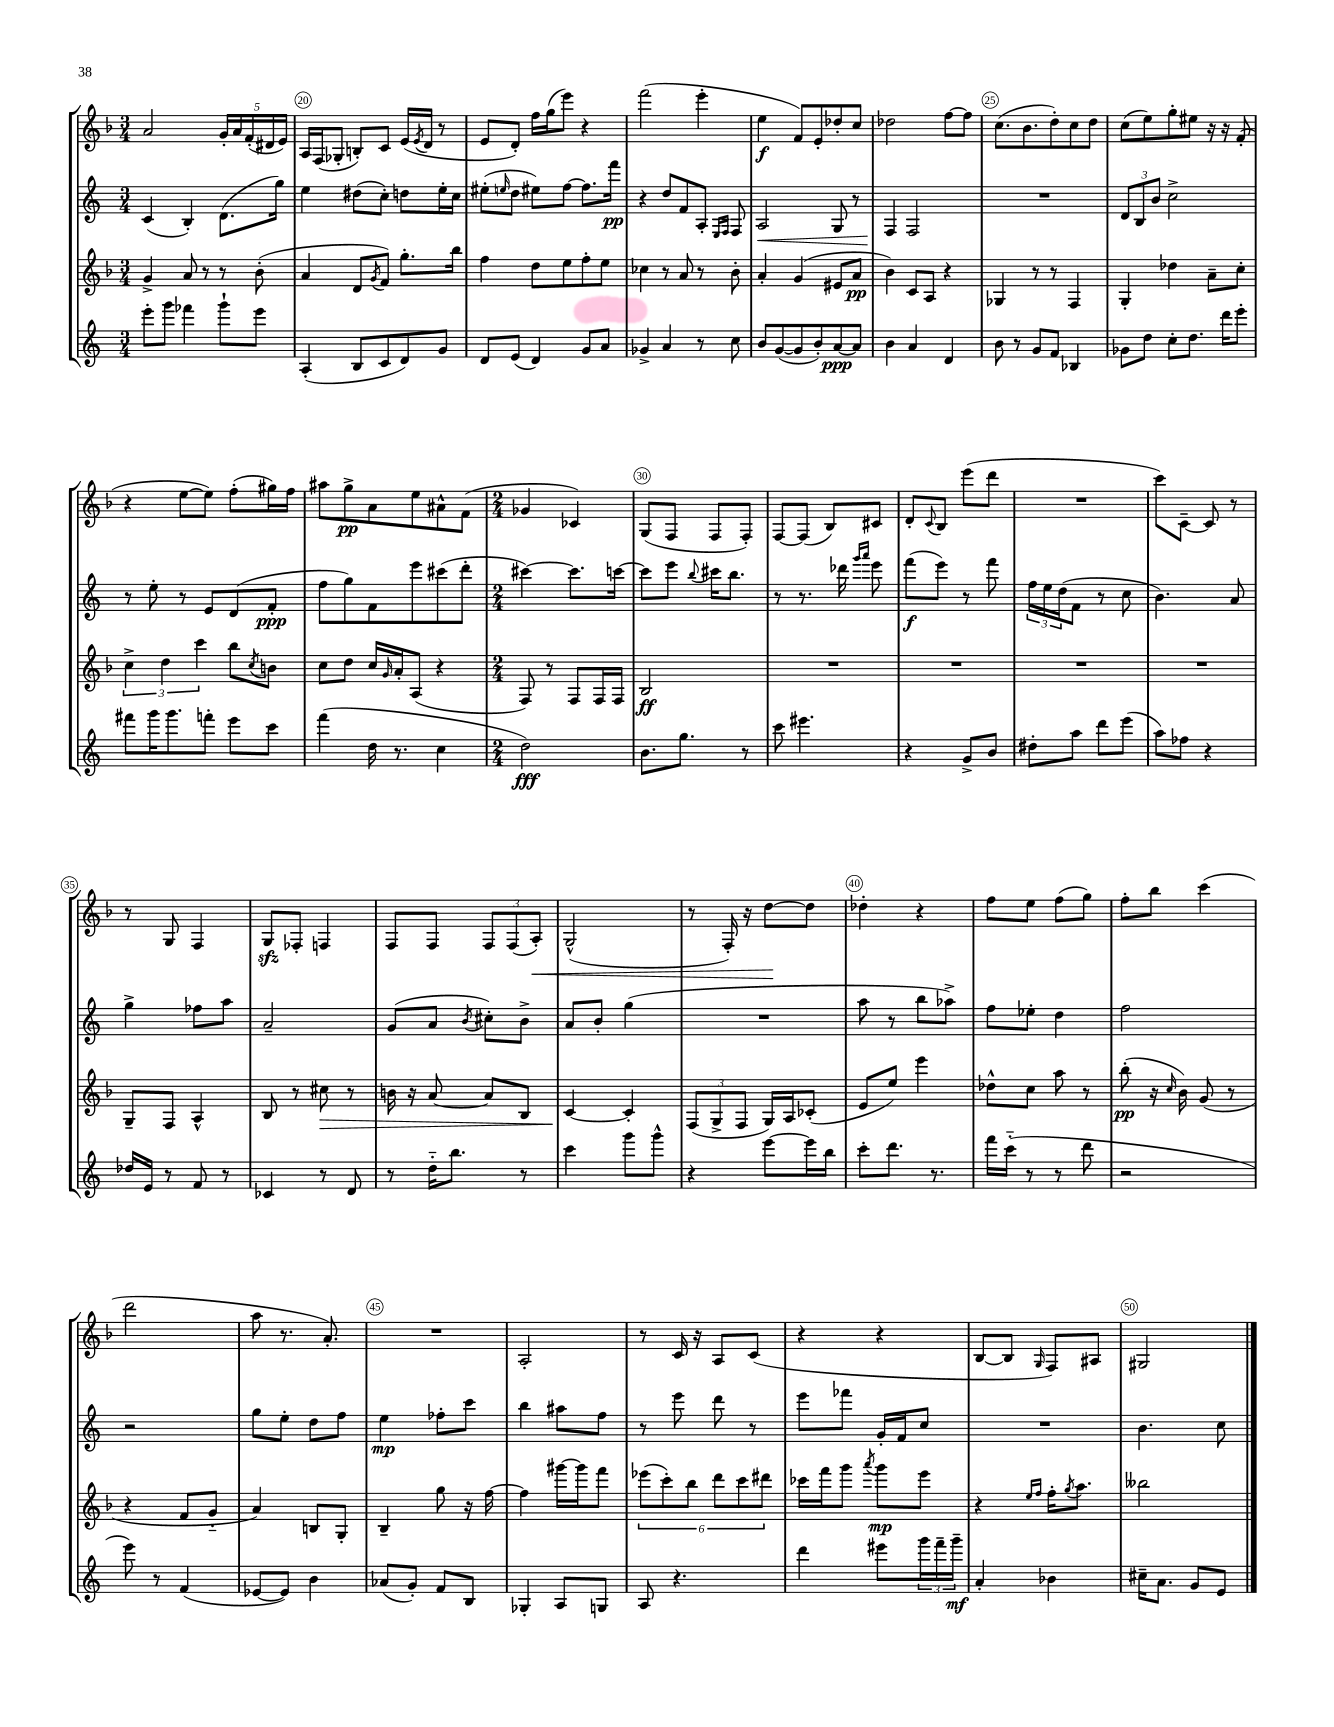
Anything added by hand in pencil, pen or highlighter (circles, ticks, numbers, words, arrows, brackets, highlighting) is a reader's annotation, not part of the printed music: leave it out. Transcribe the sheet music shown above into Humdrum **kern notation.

**kern	**dynam	**kern	**dynam	**kern	**dynam	**kern	**dynam
*part4	*part4	*part3	*part3	*part2	*part2	*part1	*part1
*staff4	*staff4	*staff3	*staff3	*staff2	*staff2	*staff1	*staff1
*clefG2	*	*clefG2	*	*clefG2	*	*clefG2	*
*k[]	*	*k[b-]	*	*k[]	*	*k[b-]	*
*M3/4	*	*M3/4	*	*M3/4	*	*M3/4	*
=19	=19	=19	=19	=19	=19	=19	=19
8eee'\L	.	4g^/	.	(4c/	.	2a/	.
8ggg\J	.	.	.	.	.	.	.
4fff-X\	.	8a/	.	4B'/)	.	.	.
.	.	8r	.	.	.	.	.
8ggg`\L	.	8r	.	(8.d\L	.	20g'/LL	.
.	.	.	.	.	.	20a/	.
.	.	.	.	.	.	(20f'/	.
8eee\J	.	(8b-'\	.	.	.	.	.
.	.	.	.	.	.	20d#X/	.
.	.	.	.	16gg\Jk)	.	.	.
.	.	.	.	.	.	20e/JJ)	.
=20	=20	=20	=20	=20	=20	=20	=20
(4A'/	.	4a/	.	4ee\	.	16A/LL	.
.	.	.	.	.	.	(16F/J	.
.	.	.	.	.	.	8G-X'/J	.
8B/L	.	8d/L	.	(8dd#X\L	.	8Bn'/L)	.
.	.	8qg/	.	.	.	.	.
8c/	.	8f/J)	.	8cc'\J)	.	8c/J	.
8d/)	.	8.gg'\L	.	8ddn\L	.	(16e/LL	.
.	.	.	.	.	.	8qe/	.
.	.	.	.	.	.	16d/JJ	.
8g/J	.	.	.	16ee'\L	.	8r	.
.	.	16bb-\Jk	.	16cc\JJ	.	.	.
=21	=21	=21	=21	=21	=21	=21	=21
8d/L	.	4ff\	.	(8ee#X'\L	.	8e/L	.
.	.	.	.	16qqeen/	.	.	.
(8e/J	.	.	.	8dd\J	.	8d'/J)	.
4d/)	.	8dd\L	.	8ee#X\L)	.	16ff\LL	.
.	.	.	.	.	.	(16gg\J	.
.	.	8ee\	.	[8ff\J	.	8eee\J)	.
8g/L	.	8ff'\	.	8.ff\L]	.	4r	.
8a/J	.	8ee\J	.	.	.	.	.
.	.	.	.	16fff\Jk	pp	.	.
=22	=22	=22	=22	=22	=22	=22	=22
4g-X^/	.	4cc-X\	.	4r	.	(2fff\	.
4a/	.	8r	.	8dd/L	.	.	.
.	.	8a/	.	8f/	.	.	.
8r	.	8r	.	8A'/J	.	4eee'\	.
.	.	.	.	16qqE/LL	.	.	.
.	.	.	.	16qqF/JJ	.	.	.
8cc\	.	8b-'\	.	8F/	.	.	.
=23	=23	=23	=23	=23	=23	=23	=23
!	!	!	!	!	!LO:HP:b	!	!
8b/L	.	4a'/	.	2A/	<	4ee\	f
([8g/	.	.	.	.	.	.	.
8g/]	.	(4g/	.	.	.	8f/L)	.
8b'/)	.	.	.	.	.	8e'/	.
[8a/	ppp	8e#X/L	.	8G/	.	8dd-X'/	.
8a/J]	.	8a/J	pp	8r	.	8cc/J	.
=24	=24	=24	=24	=24	=24	=24	=24
4b\	.	4b-\)	.	4F/	.	2dd-X\	.
4a/	.	8c/L	.	2F/	[	.	.
.	.	8A/J	.	.	.	.	.
4d/	.	4r	.	.	.	[8ff\L	.
.	.	.	.	.	.	8ff\J]	.
=25	=25	=25	=25	=25	=25	=25	=25
8b\	.	4G-X/	.	2.r	.	(8.cc\L	.
8r	.	.	.	.	.	.	.
.	.	.	.	.	.	8.b-\	.
8g/L	.	8r	.	.	.	.	.
8f/J	.	8r	.	.	.	8dd'\)	.
4B-X/	.	4F/	.	.	.	8cc\	.
.	.	.	.	.	.	8dd\J	.
=26	=26	=26	=26	=26	=26	=26	=26
8g-X\L	.	4G'/	.	12d/L	.	(8cc\L	.
.	.	.	.	12B/	.	.	.
8dd\J	.	.	.	.	.	8ee\)	.
.	.	.	.	12b/J	.	.	.
8cc'\L	.	4dd-X\	.	2cc^\	.	8gg'\	.
8.dd\J	.	.	.	.	.	8ee#X\J	.
.	.	8a~\L	.	.	.	16r	.
16ddd\KL	.	.	.	.	.	16r	.
8eee'\J	.	8cc'\J	.	.	.	(8f'/	.
!!LO:LB:g=z
=27	=27	=27	=27	=27	=27	=27	=27
8fff#X\L	.	6cc^\	.	8r	.	4r	.
16ggg\K	.	.	.	8ee'\	.	.	.
.	.	6dd\	.	.	.	.	.
8.ggg\	.	.	.	.	.	.	.
.	.	.	.	8r	.	[8ee\L	.
.	.	6ccc\	.	.	.	.	.
8fffn'\J	.	.	.	8e/L	.	8ee\J])	.
8eee\L	.	8bb-\L	.	(8d/	.	(8ff'\L	.
.	.	8qcc/	.	.	.	.	.
8ccc\J	.	8bn\J	.	8f'/J	ppp	16gg#X\L)	.
.	.	.	.	.	.	16ff\JJ	.
=28	=28	=28	=28	=28	=28	=28	=28
(4fff\	.	8cc\L	.	8ff\L	.	8aa#X\L	.
.	.	8dd\J	.	8gg\)	.	8gg^\	pp
16dd\	.	16cc/LL	.	8f\	.	8a\	.
.	.	16qqg/	.	.	.	.	.
8.r	.	16a'/J	.	.	.	.	.
.	.	(8A/J	.	8eee\	.	8ee\	.
4cc\	.	4r	.	(8ccc#X\	.	8a#X^^\	.
.	.	.	.	8ddd'\J	.	(8f\J	.
=29	=29	=29	=29	=29	=29	=29	=29
*M2/4	*	*M2/4	*	*M2/4	*	*M2/4	*
2dd\)	fff	8F/)	.	[4ccc#X\)	.	4g-X/	.
.	.	8r	.	.	.	.	.
.	.	8F/L	.	8.ccc#\L]	.	4c-X/)	.
.	.	16F/L	.	.	.	.	.
.	.	16F/JJ	.	[16cccn\Jk	.	.	.
=30	=30	=30	=30	=30	=30	=30	=30
8.b\L	.	2B-/	ff	8ccc\L]	.	(8G/L	.
.	.	.	.	8eee\J	.	8F/J	.
8.gg\J	.	.	.	.	.	.	.
.	.	.	.	8qqbb/	.	.	.
.	.	.	.	16ccc#X\KL	.	8F/L	.
.	.	.	.	8.bb\J	.	.	.
8r	.	.	.	.	.	8F'/J)	.
=31	=31	=31	=31	=31	=31	=31	=31
8ccc\	.	2r	.	8r	.	[8F/L	.
4.eee#X\	.	.	.	8.r	.	(8F/J]	.
.	.	.	.	.	.	8B-/L)	.
.	.	.	.	16ddd-X\	.	.	.
.	.	.	.	16qqggg/LL	.	.	.
.	.	.	.	16qqaaa/JJ	.	.	.
.	.	.	.	8eee\	.	8c#X/J	.
=32	=32	=32	=32	=32	=32	=32	=32
4r	.	2r	.	(8fff\L	f	8d'/L	.
.	.	.	.	.	.	8qqc/	.
.	.	.	.	8eee\J)	.	8B-/J	.
8g^/L	.	.	.	8r	.	(8eee\L	.
8b/J	.	.	.	8fff\	.	8ddd\J	.
=33	=33	=33	=33	=33	=33	=33	=33
8dd#X'\L	.	2r	.	24ff\LL	.	2r	.
.	.	.	.	24ee\	.	.	.
.	.	.	.	(24dd\J	.	.	.
8aa\J	.	.	.	8f\J	.	.	.
8ddd\L	.	.	.	8r	.	.	.
(8eee\J	.	.	.	8cc\	.	.	.
=34	=34	=34	=34	=34	=34	=34	=34
8aa\L)	.	2r	.	4.b\)	.	8ccc\L)	.
8ff-X\J	.	.	.	.	.	[8c~\J	.
4r	.	.	.	.	.	8c/]	.
.	.	.	.	8a/	.	8r	.
!!LO:LB:g=z
=35	=35	=35	=35	=35	=35	=35	=35
16dd-X/LL	.	8G~/L	.	4gg^\	.	8r	.
16e/JJ	.	.	.	.	.	.	.
8r	.	8F/J	.	.	.	8G/	.
8f/	.	4A^^/	.	8ff-X\L	.	4F/	.
8r	.	.	.	8aa\J	.	.	.
=36	=36	=36	=36	=36	=36	=36	=36
4c-X/	.	8B-/	.	2a~/	.	8Gzz/L	.
.	.	8r	.	.	.	8F-X'/J	.
!	!	!	!LO:HP:b	!	!	!	!
8r	.	8cc#X\	>	.	.	4Fn/	.
8d/	.	8r	.	.	.	.	.
=37	=37	=37	=37	=37	=37	=37	=37
8r	.	16bn\	.	(8g/L	.	8F/L	.
.	.	16r	.	.	.	.	.
16dd\KL	.	[8a/	.	8a/J	.	8F/J	.
8.bb\J	.	.	.	.	.	.	.
.	.	.	.	8qb/	.	.	.
.	.	8a/L]	.	8cc#X'\L)	.	12F/L	.
.	.	.	.	.	.	(12F/	.
8r	.	8B-/J	.	8b^\J	.	.	.
!	!	!	!	!	!	!	!LO:HP:b
.	.	.	.	.	.	12A'/J)	<
=38	=38	=38	=38	=38	=38	=38	=38
4ccc\	.	[4c/	.	8a/L	.	(2G^^/	.
.	.	.	.	8b'/J	.	.	.
8ggg\L	.	4c'/]	]	(4gg\	.	.	.
8ggg^^\J	.	.	.	.	.	.	.
=39	=39	=39	=39	=39	=39	=39	=39
4r	.	(12F/L	.	2r	.	8r	.
.	.	12G^/	.	.	.	.	.
.	.	.	.	.	.	16F'/)	.
.	.	12F/J	.	.	.	.	.
.	.	.	.	.	.	16r	.
[8eee\L	.	16G/LL)	.	.	.	[8dd\L	.
.	.	16A/J	.	.	.	.	.
16eee\L]	.	(8c-X'/J	.	.	.	8dd\J]	[
16bb\JJ	.	.	.	.	.	.	.
=40	=40	=40	=40	=40	=40	=40	=40
8ccc'\L	.	8e/L	.	8aa\	.	4dd-X'\	.
8.ddd\J	.	8ee/J)	.	8r	.	.	.
.	.	4eee\	.	8bb\L	.	4r	.
8.r	.	.	.	.	.	.	.
.	.	.	.	8aa-X^\J)	.	.	.
=41	=41	=41	=41	=41	=41	=41	=41
16fff\LL	.	8dd-X^^\L	.	8ff\L	.	8ff\L	.
(16ccc\JJ	.	.	.	.	.	.	.
8r	.	8cc\J	.	8ee-X'\J	.	8ee\J	.
8r	.	8aa\	.	4dd\	.	(8ff\L	.
8ddd\	.	8r	.	.	.	8gg\J)	.
=42	=42	=42	=42	=42	=42	=42	=42
2r	.	(8bb-'\	pp	2ff\	.	8ff'\L	.
.	.	16r	.	.	.	8bb-\J	.
.	.	16qqcc/	.	.	.	.	.
.	.	16b-\)	.	.	.	.	.
.	.	(8g/	.	.	.	(4ccc\	.
.	.	8r	.	.	.	.	.
!!LO:LB:g=z
=43	=43	=43	=43	=43	=43	=43	=43
8eee\)	.	4r	.	2r	.	2ddd\	.
8r	.	.	.	.	.	.	.
(4f/	.	8f/L	.	.	.	.	.
.	.	8g/J	.	.	.	.	.
=44	=44	=44	=44	=44	=44	=44	=44
[8e-X/L	.	4a/)	.	8gg\L	.	8aa\	.
8e-/J])	.	.	.	8ee'\J	.	8.r	.
4b\	.	8Bn/L	.	8dd\L	.	.	.
.	.	.	.	.	.	8.a'/)	.
.	.	8G'/J	.	8ff\J	.	.	.
=45	=45	=45	=45	=45	=45	=45	=45
(8a-X/L	.	4B-~/	.	4ee\	mp	2r	.
8g'/J)	.	.	.	.	.	.	.
8f/L	.	8gg\	.	8ff-X'\L	.	.	.
8B/J	.	16r	.	8ccc\J	.	.	.
.	.	[16ff\	.	.	.	.	.
=46	=46	=46	=46	=46	=46	=46	=46
4G-X'/	.	4ff\]	.	4bb\	.	2A'/	.
8A/L	.	[16ggg#X\LL	.	8aa#X\L	.	.	.
.	.	16ggg#\J]	.	.	.	.	.
8Gn/J	.	8fff\J	.	8ff\J	.	.	.
=47	=47	=47	=47	=47	=47	=47	=47
8A/	.	(12eee-X\L	.	8r	.	8r	.
.	.	12ccc'\)	.	.	.	.	.
4.r	.	.	.	8eee\	.	16c/	.
.	.	12bb-\J	.	.	.	.	.
.	.	.	.	.	.	16r	.
.	.	12ddd\L	.	8ddd\	.	8A/L	.
.	.	12ccc\	.	.	.	.	.
.	.	.	.	8r	.	(8c/J	.
.	.	12ddd#X\J	.	.	.	.	.
=48	=48	=48	=48	=48	=48	=48	=48
4ddd\	.	16ccc-X\LL	.	8eee\L	.	4r	.
.	.	16fff\J	.	.	.	.	.
.	.	8ggg\J	.	8fff-X\J	.	.	.
.	.	8qaaa/	.	.	.	.	.
8eee#X\L	.	8ggg\L	mp	16g'/LL	.	4r	.
.	.	.	.	16f/J	.	.	.
24ggg\L	.	8eee\J	.	8cc/J	.	.	.
24fff~\	.	.	.	.	.	.	.
24ggg~\JJ	mf	.	.	.	.	.	.
=49	=49	=49	=49	=49	=49	=49	=49
4a'/	.	4r	.	2r	.	[8B-/L	.
.	.	.	.	.	.	8B-/J]	.
.	.	16qqee/LL	.	.	.	.	.
.	.	16qqff/JJ	.	.	.	16qqG/	.
4b-X\	.	16ff'\KL	.	.	.	8F/L)	.
.	.	8qgg/	.	.	.	.	.
.	.	8.aa\J	.	.	.	.	.
.	.	.	.	.	.	8A#X/J	.
=50	=50	=50	=50	=50	=50	=50	=50
16cc#X~\KL	.	2bb--X\	.	4.b\	.	2G#X/	.
8.a\J	.	.	.	.	.	.	.
8g/L	.	.	.	.	.	.	.
8e/J	.	.	.	8cc\	.	.	.
==	==	==	==	==	==	==	==
*-	*-	*-	*-	*-	*-	*-	*-
